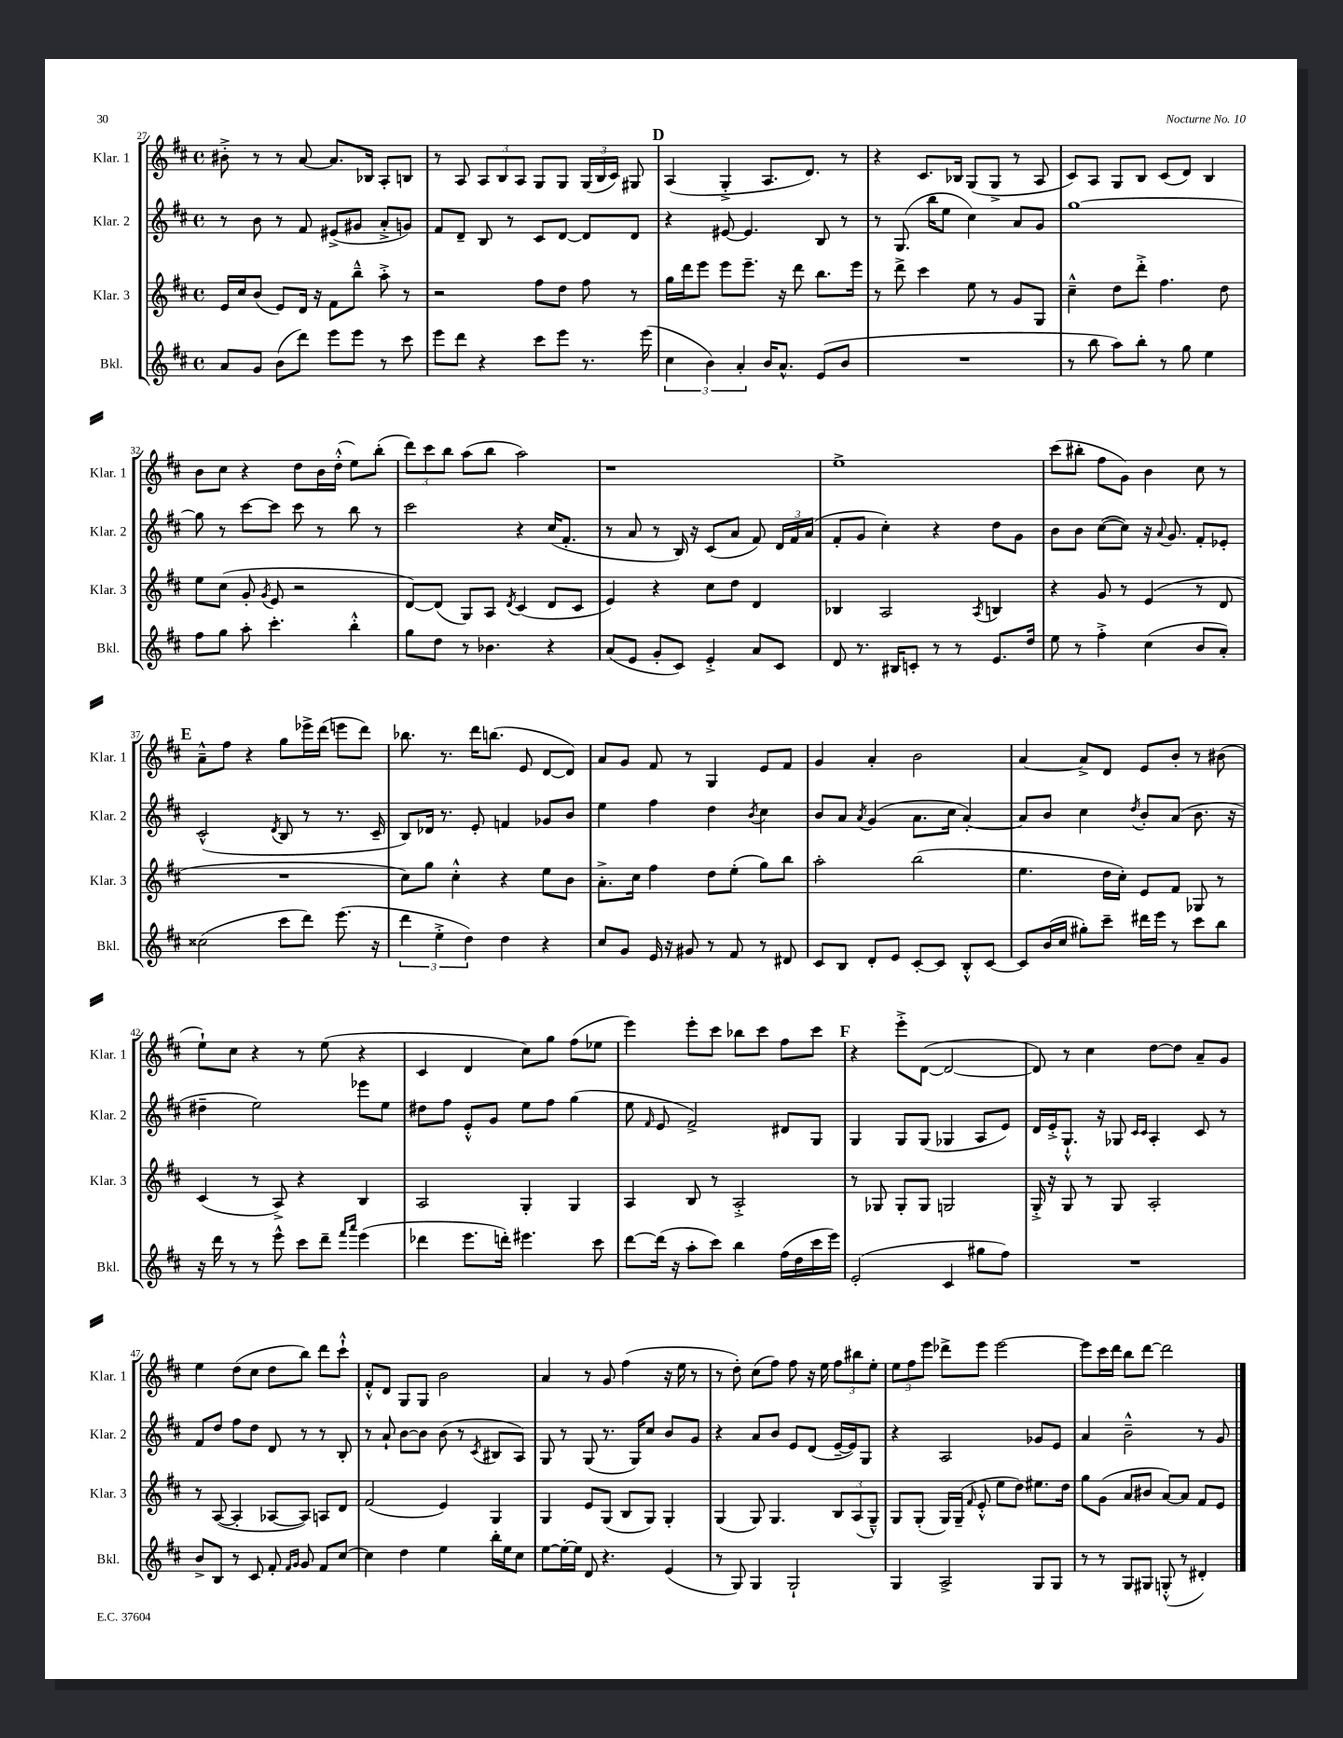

**kern	**kern	**kern	**kern
*part4	*part3	*part2	*part1
*staff4	*staff3	*staff2	*staff1
*I"Bkl.	*I"Klar. 3	*I"Klar. 2	*I"Klar. 1
*I'Bkl.	*I'Klar. 3	*I'Klar. 2	*I'Klar. 1
*clefG2	*clefG2	*clefG2	*clefG2
*k[f#c#]	*k[f#c#]	*k[f#c#]	*k[f#c#]
*M4/4	*M4/4	*M4/4	*M4/4
*met(c)	*met(c)	*met(c)	*met(c)
=27	=27	=27	=27
8a/L	16e/LL	8r	8b#X'^\
.	16cc#/J	.	.
8g/J	(8b/J	8b\	8r
(8b\L	8e/L)	8r	8r
8ddd\J)	16d/Jk	8f#/	[8a/
.	16r	.	.
8eee\L	8f#\L	(8e#X^/L	8.a/L]
8eee\J	8bb~^^\J	8g#X/J	.
.	.	.	16B-X/Jk
8r	8aa'^\	8a'^/L	8A'/L
8ccc#\	8r	8gn/J)	8Bn/J
=28	=28	=28	=28
8eee\L	2r	8f#/L	8r
8ddd\J	.	8d~/J	8A/
4r	.	8B/	12A/L
.	.	.	12B/
.	.	8r	.
.	.	.	12A/J
8ccc#\L	8ff#\L	8c#/L	8G/L
8eee\J	8dd\J	[8d/J	8G/J
8.r	8ff#\	8d/L]	(24G/LL
.	.	.	24B/
.	.	.	24c#/JJ)
.	8r	8d/J	8G#X/
(16eee\	.	.	.
!!LO:REH:place=s1:t=D
=29	=29	=29	=29
6cc#\	16gg\LL	4r	(4A/
.	16ddd\J	.	.
.	8eee\J	.	.
6b\)	.	.	.
.	8eee\L	[8e#X/	4G'^/
6a'/	.	.	.
.	8.eee~\J	4.e#/]	.
16b/KL	.	.	8.A/L
8.a^^/J	16r	.	.
.	8ddd\	.	.
.	.	.	8.d/J)
(8e/L	8.bb\L	8B/	.
8b/J	.	8r	8r
.	16eee\Jk	.	.
=30	=30	=30	=30
1r	8r	8r	4r
.	8ddd^\	(8.G/	.
.	4ccc#\	.	8.c#/L
.	.	16bb\KL	.
.	.	8ee\J	.
.	.	.	16B-X/Jk
.	8ee\	4cc#\)	(8G/L
.	8r	.	8G^/J
.	8g/L	8a/L	8r
.	8G/J	8g/J	8A/
=31	=31	=31	=31
8r	4cc#~^^\	[1gg	8c#/L)
8bb\	.	.	8A/J
8aa\L)	8dd\L	.	8G/L
8bb'\J	8ddd'^\J	.	8B/J
8r	4.ff#\	.	(8c#/L
8gg\	.	.	8d/J)
4ee\	.	.	4B/
.	8dd\	.	.
!!LO:LB:g=z
=32	=32	=32	=32
8ff#\L	8ee\L	8gg\]	8b\L
8gg\J	(8cc#\J	8r	8cc#\J
8aa'\	8g'/	[8ccc#\L	4r
.	8qg/	.	.
4.ccc#'\	8e/	8ccc#\J]	.
.	2r	8ccc#\	8dd\L
.	.	8r	16b\L
.	.	.	(16dd'^^\JJ
4bb'^^\	.	8bb\	8ee\L)
.	.	8r	(8bb'\J
=33	=33	=33	=33
8gg\L	[8d/L)	2ccc#\	12ddd\L)
.	.	.	12ccc#\
8dd\J	(8d/J]	.	.
.	.	.	12bb\J
8r	8G/L)	.	(8aa\L
4.b-X\	8A/J	.	8bb\J
.	8qd/	.	.
.	(4c#/	4r	2aa\)
4r	8d/L	(16cc#/KL	.
.	.	8.f#'/J	.
.	8c#/J	.	.
=34	=34	=34	=34
(8a/L	4e/)	8r	1r
8e/J	.	8a/	.
8g'/L	4r	8r	.
8c#/J)	.	16B/)	.
.	.	16r	.
4e'^/	8cc#\L	(8c#/L	.
.	8dd\J	8a/J	.
8a/L	4d/	8f#/)	.
8c#/J	.	24d/LL	.
.	.	24f#/	.
.	.	(24a/JJ	.
=35	=35	=35	=35
8d/	4B-X/	8f#'/L	1ee^
8.r	.	8g/J	.
.	2A/	4cc#'\)	.
16B#X/KL	.	.	.
8cn'/J	.	.	.
8r	.	4r	.
8r	.	.	.
.	8qA/	.	.
8.e/L	4Bn/	8dd\L	.
.	.	8g\J	.
16dd/Jk	.	.	.
=36	=36	=36	=36
8ee\	4r	8b\L	(8ccc#\L
8r	.	8b\J	8bb#X'\J
4ff#'^\	8g/	([8cc#\L	8ff#\L
.	8r	8cc#\J])	8g\J)
(4cc#\	(4e/	16r	4b\
.	.	8qqa/	.
.	.	8.g/	.
8b/L	8r	8f#'/L	8cc#\
8a'/J)	8d/	8e-X'/J	8r
!!LO:LB:g=z
!!LO:REH:place=s1:t=E
=37	=37	=37	=37
(2cc##X\	1r	(2c#^^/	8a~^^\L
.	.	.	8ff#\J
.	.	.	4r
.	.	8qd/	.
8ccc#\L	.	8B/	8gg\L
8ddd\J)	.	8r	16eee-X^\L
.	.	.	(16ddd\JJ
(8.eee\	.	8.r	8eeen\L
.	.	.	8ddd\J)
16r	.	16c#~/	.
=38	=38	=38	=38
6ddd\	8cc#\L)	8B/L)	8.bb-X\
.	8gg\J	16d-X/Jk	.
6ee'^\	.	.	.
.	.	8.r	8.r
.	4cc#'^^\	.	.
6dd\)	.	.	.
.	.	8e'/	16ddd\KL
.	.	.	(8.bbn\J
4dd\	4r	4fn/	.
.	.	.	8e/
4r	8ee\L	8g-X/L	[8d/L
.	8b\J	8b/J	8d/J])
=39	=39	=39	=39
8cc#/L	8.a'^\L	4ee\	8a/L
8g/J	.	.	8g/J
.	16cc#\Jk	.	.
16e/	4ff#\	4ff#\	8f#/
16r	.	.	.
8g#X/	.	.	8r
8r	8dd\L	4dd\	4G/
8f#/	(8ee'\J	.	.
.	.	8qb/	.
8r	8gg\L)	4cc#\	8e/L
8d#X/	8bb\J	.	8f#/J
=40	=40	=40	=40
8c#/L	2aa'\	8b/L	4g/
8B/J	.	8a/J	.
.	.	8qa/	.
8d'/L	.	(4g/	4a'/
8e/J	.	.	.
[8c#'/L	(2bb\	8.a\L	2b\
8c#/J]	.	.	.
.	.	16cc#\Jk	.
8B'^^/L	.	[4a'/)	.
[8c#/J	.	.	.
=41	=41	=41	=41
8c#/L]	4.ee\	8a/L]	[4a/
(16b/L	.	8b/J	.
16cc#/JJ	.	.	.
8gg#X'\L)	.	4cc#\	8a^/L]
8ccc#~\J	16dd\LL	.	8d/J
.	16cc#'\JJ)	.	.
.	.	8qdd/	.
16ddd#X\LL	8e/L	8b'/L	8e/L
16eee\JJ	.	.	.
8r	8f#/J	(8a/J	8b'/J
8ccc#\L	8G-X/	8.b\	8r
8bb\J	8r	.	(8b#X\
.	.	16r	.
!!LO:LB:g=z
=42	=42	=42	=42
16r	(4c#/	4dd#X~\	8ee`\L)
16ddd\	.	.	.
8r	.	.	8cc#\J
8r	8r	2ee\)	4r
8eee^^\	8A^/)	.	.
8ccc#\L	4r	.	8r
8ddd~\J	.	.	(8ee\
16qqfff#/LL	.	.	.
16qqaaa/JJ	.	.	.
(4eee\	4B/	8eee-X\L	4r
.	.	8ee\J	.
=43	=43	=43	=43
4ddd-X\	2A/	8dd#X\L	4c#/
.	.	8ff#\J	.
8.eee\L	.	8e'^^/L	4d/
.	.	8g/J	.
16dddn'\Jk)	.	.	.
4.eee#X\	4G'/	8ee\L	8cc#\L)
.	.	8ff#\J	8gg\J
.	4G/	(4gg\	(8ff#\L
8ccc#\	.	.	8ee-X\J
=44	=44	=44	=44
[8ddd\L	4A/	8ee\	4eee\)
.	.	16qqf#/	.
(16ddd\Jk]	.	8e/	.
16r	.	.	.
8aa'\L	8B/	2f#^/)	8eee'\L
8ccc#\J)	8r	.	8ccc#\J
4bb\	2A'^/	.	8bb-X\L
.	.	.	8ccc#\J
(16ff#\LL	.	8d#X/L	8ff#\L
16dd\	.	.	.
16ccc#\	.	8G/J	8ccc#\J
16eee\JJ)	.	.	.
!!LO:REH:place=s1:t=F
=45	=45	=45	=45
(2e'/	8r	4G/	4r
.	8G-X/	.	.
.	8G-'/L	8G/L	8eee'^\L
.	8G-/J	(8G/J	([8d\J
4c#/	2Gn/	4G-X/	2d/_
8gg#X\L	.	8A/L	.
8ff#\J)	.	8e/J)	.
=46	=46	=46	=46
1r	16G'^/	16d/LL	8d/])
.	16r	16e'^/J	.
.	8G/	8.G`^^/J	8r
.	8r	.	4cc#\
.	.	16r	.
.	8G/	8G-X/	.
.	.	16qqc#/LL	.
.	.	16qqc#/JJ	.
.	2A'/	4A'/	[8dd\L
.	.	.	8dd\J]
.	.	8c#/	8a~/L
.	.	8r	8g/J
!!LO:LB:g=z
=47	=47	=47	=47
8b^/L	8r	8f#/L	4ee\
8B/J	([8A/	8dd/J	.
8r	4A'/]	8ff#\L	(8dd\L
8c#/	.	8dd\J	8cc#\J
8f#'/	[8A-X/L	8d/	8dd\L
16qqf#/LL	.	.	.
16qqg/JJ	.	.	.
8g/	8A-/J])	8r	8bb\J)
8f#/L	8An/L	8r	8ddd\L
[8cc#/J	8d/J	8B'/	8ccc#`^^\J
=48	=48	=48	=48
4cc#\]	(2f#/	8r	8f#'^^/L
.	.	8a`/	8d/J
4dd\	.	[8b\L	8G/L
.	.	8b\J]	8G/J
4ee\	4e/)	(8b\	2b\
.	.	8r	.
.	.	8qc#/	.
16bb'\LL	4G/	8B#X/L	.
16ee\J	.	.	.
8cc#\J	.	8A/J)	.
=49	=49	=49	=49
[8ee\L	4G/	8G/	4a/
16ee'\L_	.	8r	.
16ee\JJ]	.	.	.
8d/	8e/L	(8G/	8r
4.r	(8G/J	8.r	8g/
.	8B/L	.	(4ff#\
.	.	16G/KL)	.
.	8G/J)	8cc#/J	.
(4e/	4G'/	8b/L	16r
.	.	.	16ee\
.	.	8g/J	8r
=50	=50	=50	=50
8r	(4G/	4r	8r
8G/)	.	.	8dd'\)
4G/	8G/)	8a/L	(8cc#\L
.	4.G/	8b/J	8ff#\J)
2G`/	.	8e/L	8ff#\
.	.	(8d/J	16r
.	.	.	16ee\
.	12B/L	[16e~/LL	12ff#\L
.	.	16e/J])	.
.	(12A/	.	12bb#X\
.	.	8G/J	.
.	12G~^^/J)	.	12ee'\J
=51	=51	=51	=51
4G/	8G/L	4r	12ee\L
.	.	.	12ff#\
.	(8G'/J	.	.
.	.	.	12eee\J
2A^/	16G/LL)	2A/	8ddd-X^\L
.	(16G~/JJ	.	.
.	16qqf#/	.	.
.	8e'^^/	.	8eee\J
.	8ee\L	.	[2eee\
.	8dd\J)	.	.
8G/L	8.ee#X\L	8g-X/L	.
8G/J	.	8e/J	.
.	16dd\Jk	.	.
=52	=52	=52	=52
8r	8gg\L	4a/	8eee\L]
8r	(8g\J	.	16ccc#\L
.	.	.	16ddd\JJ
8G/L	8a/L	2b~^^\	8bb\L
8G#X/J	8b#X/J	.	[8ddd\J
(8Gn'^^/	[8a/L)	.	2ddd\]
8r	8a/J]	.	.
4d#X'/)	8f#/L	8r	.
.	8e/J	8g/	.
==	==	==	==
*-	*-	*-	*-
